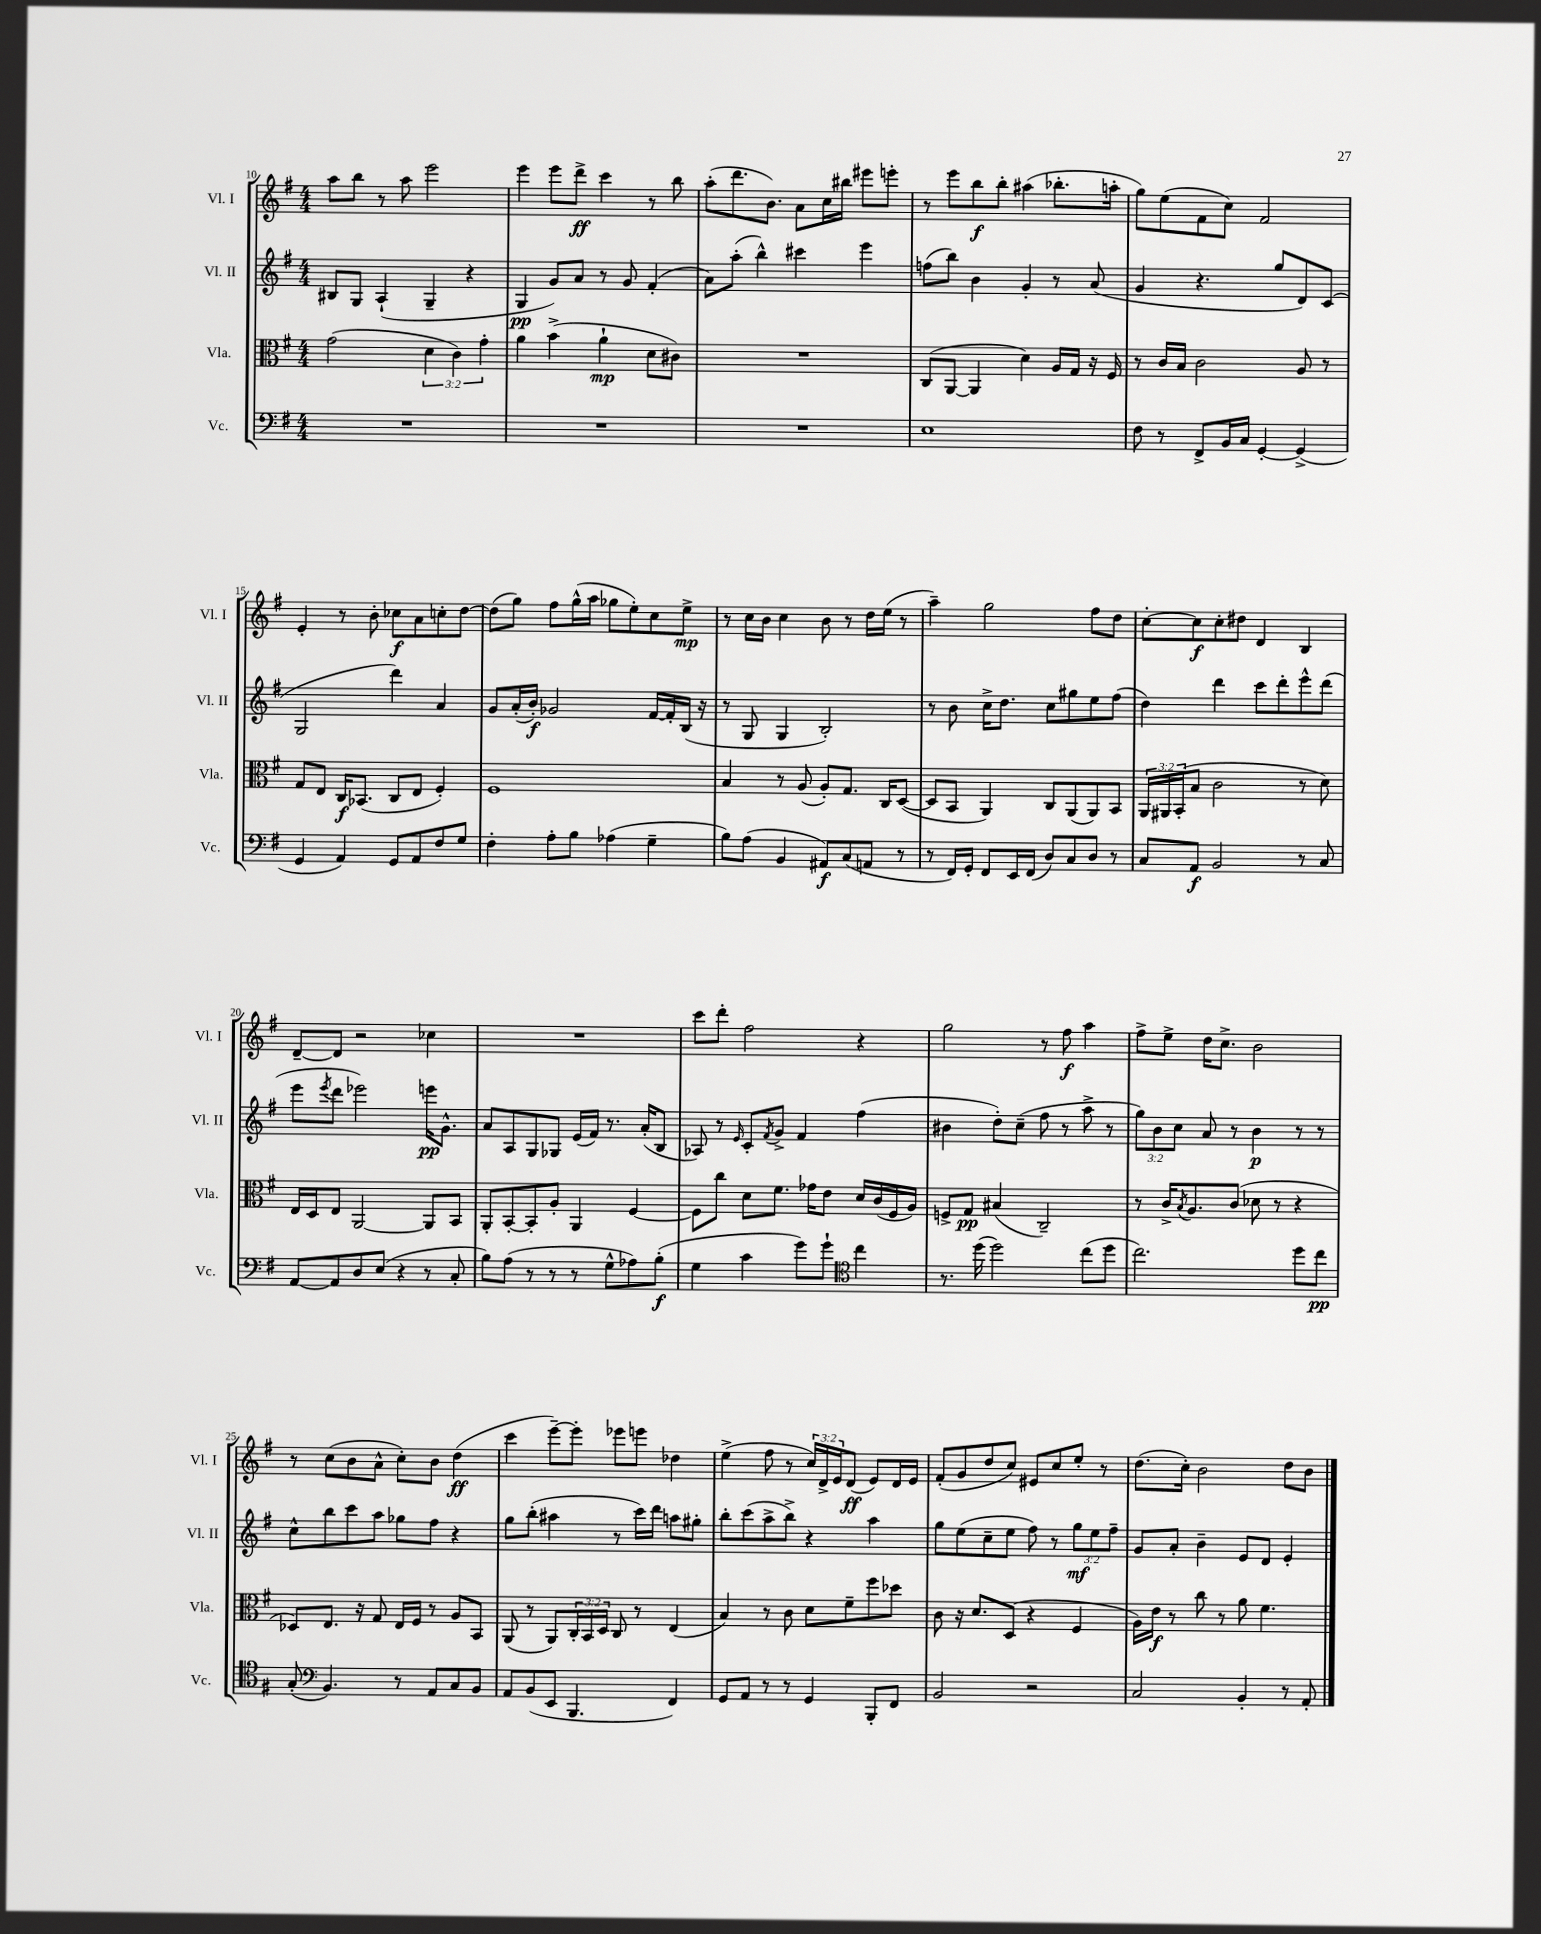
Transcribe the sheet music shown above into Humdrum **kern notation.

**kern	**kern	**kern	**kern
*staff4	*staff3	*staff2	*staff1
*clefF4	*clefC3	*clefG2	*clefG2
*k[f#]	*k[f#]	*k[f#]	*k[f#]
*M4/4	*M4/4	*M4/4	*M4/4
1r	(2g	8B#	8aa
.	.	8G	8bb
.	.	(4A`	8r
.	.	.	8aa
.	6d	4G~	2eee
.	6c)	.	.
.	.	4r	.
.	6g'	.	.
=	=	=	=
1r	4a	4G	4eee
.	(4b^	8g)	8eee
.	.	8a	8ddd^
.	4a`	8r	4ccc
.	.	8g	.
.	8d	(4f#'	8r
.	8c#)	.	8bb
=	=	=	=
1r	1r	8a)	(8aa'
.	.	(8aa'	8.ddd
.	.	4bb^^)	.
.	.	.	8.b)
.	.	4ccc#	8a
.	.	.	16cc
.	.	.	16bb#
.	.	4eee	8eee#
.	.	.	8eee'
=	=	=	=
1E	(8C	(8ff	8r
.	[8AA	8bb)	8eee
.	4AA]	4b	8bb
.	.	.	8bb'
.	4d)	4g'	(4aa#
.	16A	8r	8.bb-'
.	16G	.	.
.	16r	(8a	.
.	16F#	.	16aa'
=	=	=	=
8F#	8r	4g	8gg)
8r	16c	.	(8ee
.	16B	.	.
8FF#^	2c	4.r	8f#
16BB	.	.	8cc)
16C	.	.	.
[4GG'	.	.	2f#
.	.	8gg	.
(4GG^]	8A	8d)	.
.	8r	(8c	.
=	=	=	=
4GG	8G	2G	4e'
.	8E	.	.
4AA)	16C	.	8r
.	(8.BB-	.	.
.	.	.	8b'
8GG	8C	4ddd)	8cc-
8AA	8E	.	8a
8F#	4F#')	4a	8cc'
8G	.	.	[8dd
=	=	=	=
4F#'	1F#	8g	(8dd]
.	.	(16a'	8gg)
.	.	16b')	.
8A'	.	2g-	8ff#
8B	.	.	(16gg^^
.	.	.	16aa
(4A-	.	.	8gg-
.	.	.	8ee')
4G~	.	[16f#	8cc
.	.	16f#']	.
.	.	(16B	8ee^
.	.	16r	.
=	=	=	=
8B)	4B	8r	8r
(8A	.	8G	16cc
.	.	.	16b
4BB	8r	4G	4cc
.	(8A	.	.
8AA#)	8A')	2B')	8b
(8C	8.G	.	8r
8AA	.	.	16dd
.	16C	.	(16ee
8r	([8D	.	8r
=	=	=	=
8r	8D]	8r	4aa~)
16FF#)	8BB	8b	.
16GG'	.	.	.
8FF#	4AA)	16cc^	2gg
.	.	8.dd	.
16EE	.	.	.
(16FF#	.	.	.
8D)	8C	8cc	.
8C	(8AA	8gg#	.
8D	8AA)	8ee	8ff#
8r	8BB	(8ff#	8dd
=	=	=	=
8C	24AA	4dd)	[8cc'
.	24AA#	.	.
.	(24BB'	.	.
8AA	8B	.	8cc]
2BB	2c	4ddd	8cc'
.	.	.	8dd#
.	.	8ccc	4d
.	.	8ddd'	.
8r	8r	8eee^^	4B
8C	8d)	(8ddd	.
=	=	=	=
[8AA	16E	8eee	[8d~
.	16D	.	.
.	.	8qeee	.
8AA]	8E	8ddd	8d]
8D	[2AA	2eee-)	2r
(8E	.	.	.
4r	.	.	.
8r	8AA]	16eee	4cc-
.	.	8.g^^	.
8C'	8BB	.	.
=	=	=	=
8B)	8AA'	8a	1r
(8A	[8BB'	8A	.
8r	8BB']	8G	.
8r	8A'	8G-	.
8r	4AA	(16e	.
.	.	16f#)	.
8G^^	.	8.r	.
8A-)	[4F#	.	.
.	.	(16a'	.
(8B'	.	8B	.
=	=	=	=
4G	8F#]	8A-)	8ccc
.	8cc	8r	8ddd'
.	.	16qqe	.
4c	8d	8c'	2ff#
.	.	8qf#	.
.	8.f#	8g^	.
8g)	.	4f#	.
.	16g-	.	.
8g`	8e	.	.
*clefC4	*	*	*
4cc	16d	(4ff#	4r
.	(16c	.	.
.	16F#	.	.
.	16A)	.	.
=	=	=	=
8.r	8F^	4b#	2gg
.	8G	.	.
(16dd	.	.	.
2dd)	(4B#	8dd')	.
.	.	(8cc~	.
.	2C~)	8ff#	8r
.	.	8r	8ff#
(8cc	.	8aa^	4aa
8dd	.	8r	.
=	=	=	=
2.cc)	8r	12gg)	8ff#^
.	.	12b	.
.	16c^	.	8ee^
.	.	12cc	.
.	8qB	.	.
.	8.A	.	.
.	.	8a	16dd
.	.	.	8.cc^
.	(8c	8r	.
.	8d-	4b	2b
.	8r	.	.
8dd	4r	8r	.
8cc	.	8r	.
=	=	=	=
(8G'	8D-)	8cc^^	8r
*clefF4	*	*	*
4.BB)	8.E	8bb	(8cc
.	.	8ccc	8b
.	16r	.	.
.	8G	8aa	8a^^
8r	16E	8gg-	8cc')
.	16F#	.	.
8AA	8r	8ff#	8b
8C	8A	4r	(4dd
8BB	8BB	.	.
=	=	=	=
8AA	(8AA	8gg	4ccc
(8BB	8r	(8bb'	.
8EE	8AA)	4aa#	[8eee~)
4.BBB	24C'	.	8eee']
.	24BB	.	.
.	24D	.	.
.	8C	8r	8eee-
.	8r	16ccc)	8eee
.	.	16ddd	.
4FF#)	(4E	8aa	4dd-
.	.	8gg#'	.
=	=	=	=
8GG	4B)	8bb'	(4ee^
8AA	.	(8ccc	.
8r	8r	8aa^	8ff#
8r	8c	8bb^)	8r
4GG	8d	4r	24cc)
.	.	.	24d^
.	.	.	24e
.	8f#~	.	(8d
8BBB'	8ff#	4aa	8e)
8FF#	8dd-	.	16d
.	.	.	16e
=	=	=	=
2BB	8c	8gg	(8f#'
.	16r	(8ee	8g
.	8.d	.	.
.	.	8cc~	8dd
.	(8D	8ee	8cc)
2r	4r	8ff#)	8e#
.	.	8r	8cc
.	4F#	12gg	8ee'
.	.	12ee	.
.	.	.	8r
.	.	12ff#~	.
=	=	=	=
2C	16A)	8g	(8.dd
.	16e	.	.
.	8r	8a'	.
.	.	.	16cc')
.	8cc	4b~	2b
.	8r	.	.
4BB'	8a	8e	.
.	4.f#	8d	.
8r	.	4e'	8dd
8AA'	.	.	8b
==	==	==	==
*-	*-	*-	*-
